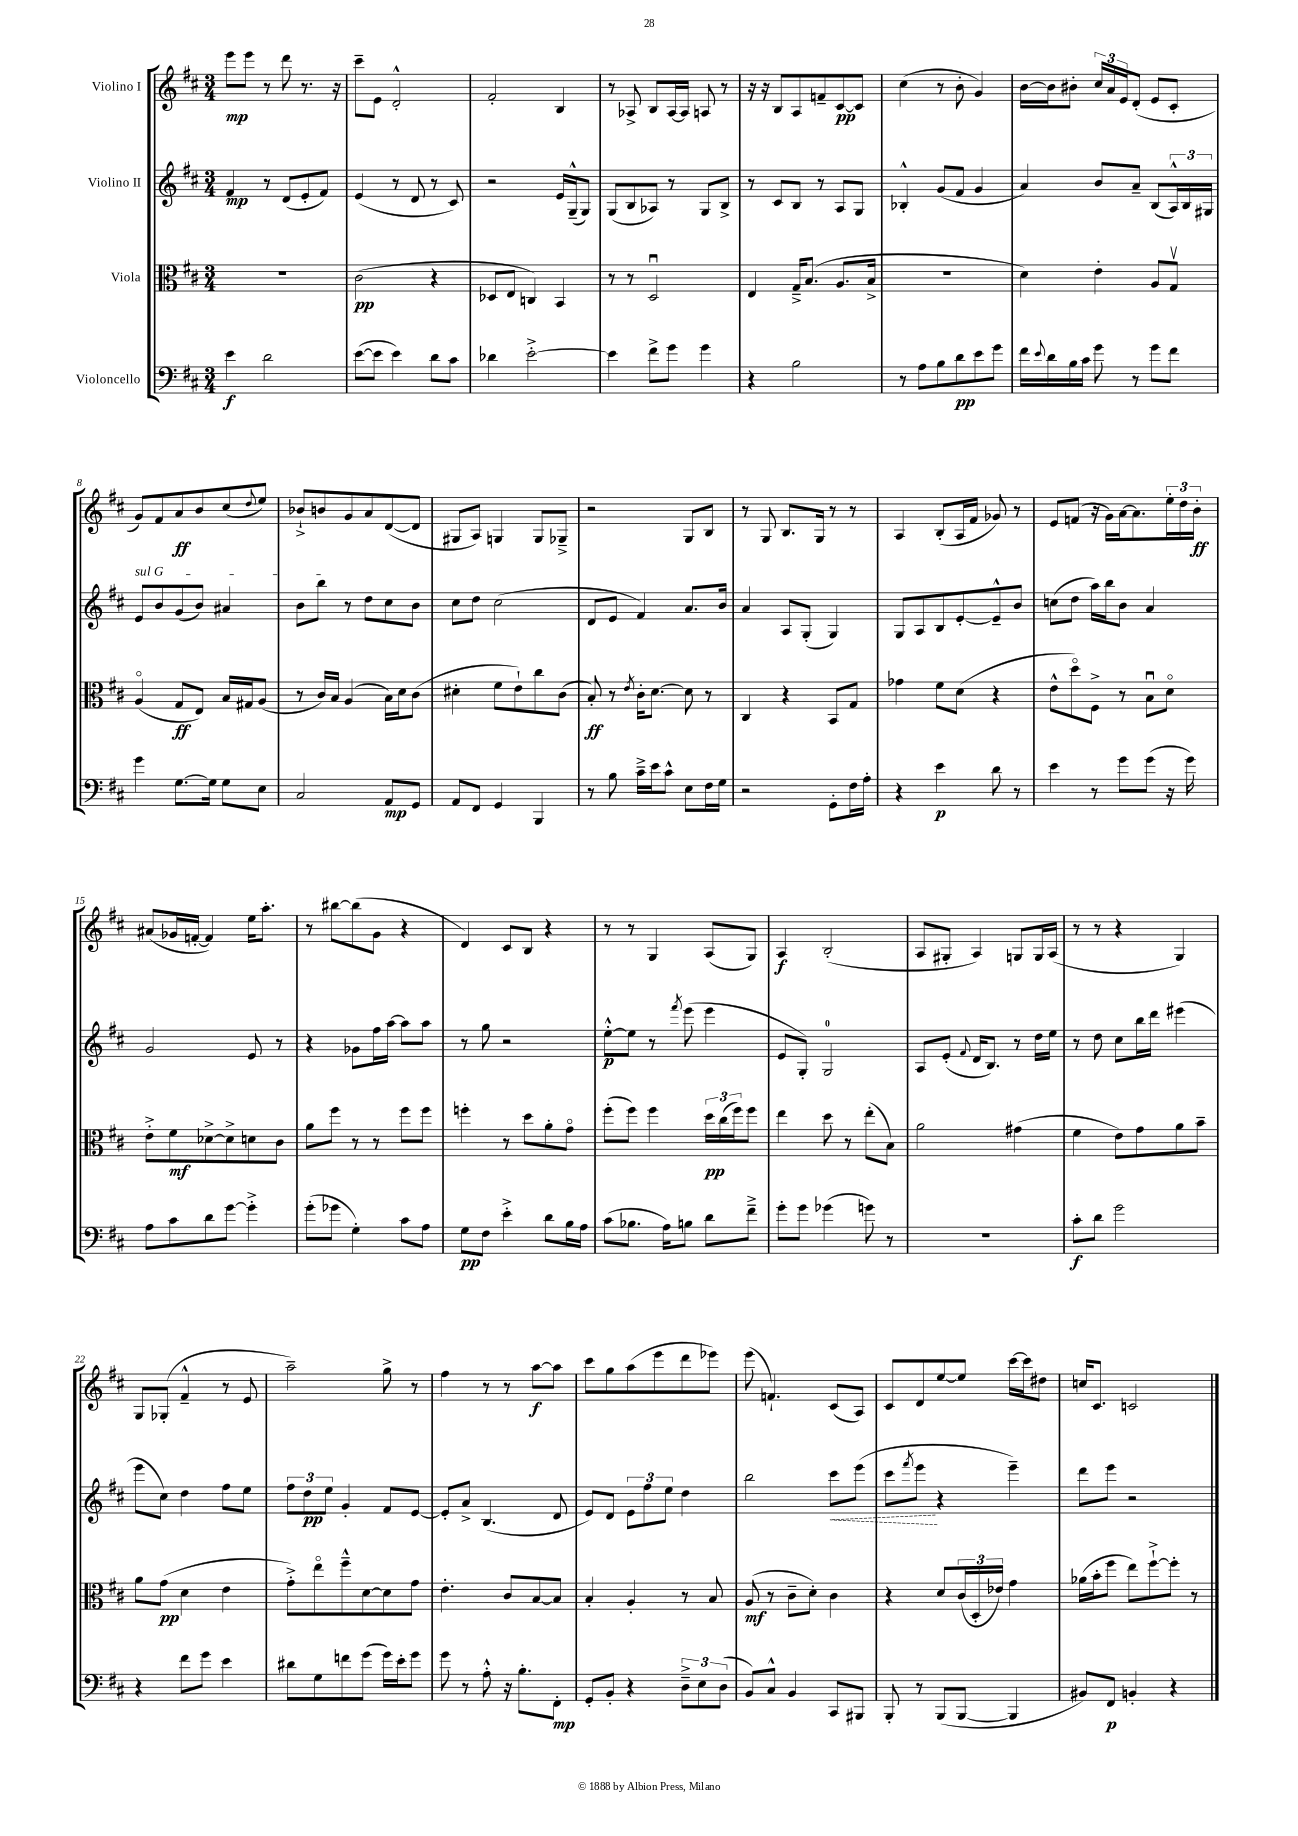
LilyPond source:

<<
\new StaffGroup <<
\new Staff = "s0" \with { instrumentName = "Violino I" } {
    \clef treble \key d \major \numericTimeSignature \time 3/4
    e'''8\mp e'''8 r8 d'''8 r8. r16 |
    cis'''8-- e'8 d'2-.-^ |
    fis'2-. b4 |
    r8 aes8-> b8 aes16~ aes16 a8 r8 |
    r16 r16 b8 a8 f'8-- cis'8~\pp cis'8 |
    cis''4( r8 b'8-. g'4) |
    b'16~ b'16 bis'8-. \tuplet 3/2 { cis''16 a'16 e'16 } d'8-.( e'8 cis'8-. |
    g'8) fis'8 a'8\ff b'8 cis''8( \appoggiatura { d''8 } e''8) |
    bes'8-!-> b'8 g'8 a'8 d'8~( d'8 |
    gis8 a8) g4 g8 ges8---> |
    r2 g8 b8 |
    r8 g8 b8. g16 r8 r8 |
    a4 b8-.( a16 fis'16 ges'8) r8 |
    e'8 f'8( r16 g'16) a'16~ a'8. \tuplet 3/2 { e''16-. d''16 b'16-.\ff } |
    ais'8( ges'16 f'16~-. f'4) e''16 a''8.-. |
    r8 bis''8~ bis''8( g'8 r4 |
    d'4) cis'8 b8 r4 |
    r8 r8 g4 a8( g8) |
    a4\f b2-.( |
    a8 gis8-. a4) g8 g16 a16( |
    r8 r8 r4 g4) |
    g8 ges8-.( fis'4---^ r8 e'8 |
    a''2--) g''8-> r8 |
    fis''4 r8 r8 a''8~\f a''8 |
    cis'''8 g''8 a''8( e'''8 d'''8 ees'''8) |
    e'''8( f'4.-!) cis'8( a8) |
    cis'8 d'8 e''8~ e''8 cis'''16~ cis'''16 dis''8 |
    c''16 cis'8. c'2 \bar "|." |
}
\new Staff = "s1" \with { instrumentName = "Violino II" } {
    \clef treble \key d \major \numericTimeSignature \time 3/4
    fis'4\mp r8 d'8( e'8-. fis'8) |
    e'4( r8 d'8 r8 cis'8) |
    r2 e'16 g16---^( g8) |
    g8( b8 aes8) r8 g8 b8-> |
    r8 cis'8 b8 r8 a8 g8 |
    bes4-.-^ g'8( fis'8 g'4 |
    a'4) b'8 a'8-- b8( \tuplet 3/2 { a16-^) b16 gis16 } |
    \once \override TextSpanner.bound-details.left.text = \markup { \italic "sul G" } e'8\startTextSpan b'8 g'8( b'8) ais'4 |
    b'8 b''8\stopTextSpan r8 d''8 cis''8 b'8 |
    cis''8 d''8 cis''2( |
    d'8 e'8 fis'4) a'8. b'16 |
    a'4 a8 g8-.( g4) |
    g8 a8 b8 e'8~-. e'8---^ b'8 |
    c''8( d''8 a''16) b''16 b'8 a'4 |
    g'2 e'8 r8 |
    r4 ges'8 fis''16 a''16~ a''8 a''8 |
    r8 g''8 r2 |
    e''8~-.-^\p e''8 r8 \acciaccatura { fis'''8 } e'''8( e'''4 |
    e'8 g8-.) g2-0 |
    a8 e'8-.( \appoggiatura { fis'8 } d'16 b8.) r8 d''16 e''16 |
    r8 d''8 cis''8 b''16 d'''16 eis'''4( |
    e'''8 cis''8) d''4 fis''8 e''8 |
    \tuplet 3/2 { fis''8 d''8\pp e''8 } g'4-. fis'8 e'8~ |
    e'8-. a'8-> b4.( d'8 |
    e'8) d'8 \tuplet 3/2 { e'8 fis''8 e''8 } d''4 |
    b''2 \once \override Hairpin.style = #'dashed-line cis'''8\< e'''8( |
    cis'''8 \acciaccatura { fis'''8 } e'''8\! r4 e'''4--) |
    d'''8 e'''8 r2 \bar "|." |
}
\new Staff = "s2" \with { instrumentName = "Viola" } {
    \clef alto \key d \major \numericTimeSignature \time 3/4
    R2. |
    cis'2\pp( r4 |
    des8 e8 c4) b,4 |
    r8 r8 d2\downbow |
    e4 g16---> b8.( a8. b16-> |
    R2. |
    d'4) e'4-. a8 g8\upbow |
    a4\flageolet( g8\ff e8) b16 gis16 a8( |
    r8 cis'16) b16 a4( b16) d'16 cis'8( |
    dis'4-. fis'8 e'8-!) cis''8 cis'8( |
    b8-.\ff) r8 \acciaccatura { e'8 } cis'16-. d'8.~ d'8 r8 |
    cis4 r4 b,8 g8 |
    ges'4 fis'8 d'8( r4 |
    e'8-^ d''8\flageolet) fis8-> r8 b8\downbow d'8\flageolet |
    e'8-.-> fis'8\mf des'8~-> des'8-> d'8 cis'8 |
    a'8 fis''8 r8 r8 fis''8 fis''8 |
    f''4-. r8 d''8 a'8-. g'8\flageolet |
    fis''8-.( fis''8) fis''4 \tuplet 3/2 { d''16\pp cis''16( fis''16) } fis''8 |
    e''4 d''8 r8 e''8-.( b8) |
    a'2 gis'4( |
    fis'4 e'8) g'8 a'8 b'8-- |
    a'8 g'8\pp( d'4 e'4 |
    g'8-.->) e''8\flageolet fis''8---^ d'8~ d'8 g'8 |
    e'4.-. cis'8 b8~ b8 |
    b4-. a4-. r8 b8 |
    a8\mf( r8 cis'8-- d'8-.) cis'4 |
    r4 d'8 \tuplet 3/2 { cis'16( d16-. ees'16) } g'4 |
    aes'16( b'16-. fis''8 e''8) fis''8~-!-> fis''8-. r8 \bar "|." |
}
\new Staff = "s3" \with { instrumentName = "Violoncello" } {
    \clef bass \key d \major \numericTimeSignature \time 3/4
    e'4\f d'2 |
    e'8~( e'8 e'4) d'8 cis'8 |
    des'4 e'2~-.-> |
    e'4 fis'8-> g'8 g'4 |
    r4 b2 |
    r8 a8 b8 d'8\pp e'8 g'8 |
    fis'16 \appoggiatura { e'8 } d'16 b16 cis'16 g'8 r8 g'8 fis'8 |
    g'4 g8.~ g16 g8 e8 |
    cis2 a,8\mp g,8 |
    a,8 fis,8 g,4 b,,4 |
    r8 b8 cis'16---> e'16 cis'8-^ e8 fis16 g16 |
    r2 g,8-. fis16 a16-. |
    r4 e'4\p d'8 r8 |
    e'4 r8 g'8 g'8( r16 g'16) |
    a8 cis'8 d'8 g'8~ g'4-.-> |
    g'8-.( ges'8 g4-.) cis'8 a8 |
    g8\pp fis8 e'4-.-> d'8 b16 a16 |
    cis'8( bes8. a16) b8 d'8 fis'8---> |
    g'8-. g'8 ges'4( g'8) r8 |
    R2. |
    cis'8-.\f d'8 g'2 |
    r4 fis'8 g'8 e'4 |
    dis'8 g8 f'8 g'8( g'16) e'16-. g'8 |
    g'8 r8 a8-.-^ r16 b8.-. fis,8-.\mp |
    g,8-. b,8-. r4 \tuplet 3/2 { d8---> e8 d8( } |
    b,8) cis8-^ b,4 cis,8 bis,,8 |
    b,,8-. r8 b,,8( b,,8~ b,,4 |
    bis,8) fis,8\p b,4-. r4 \bar "|." |
}
>>
>>
